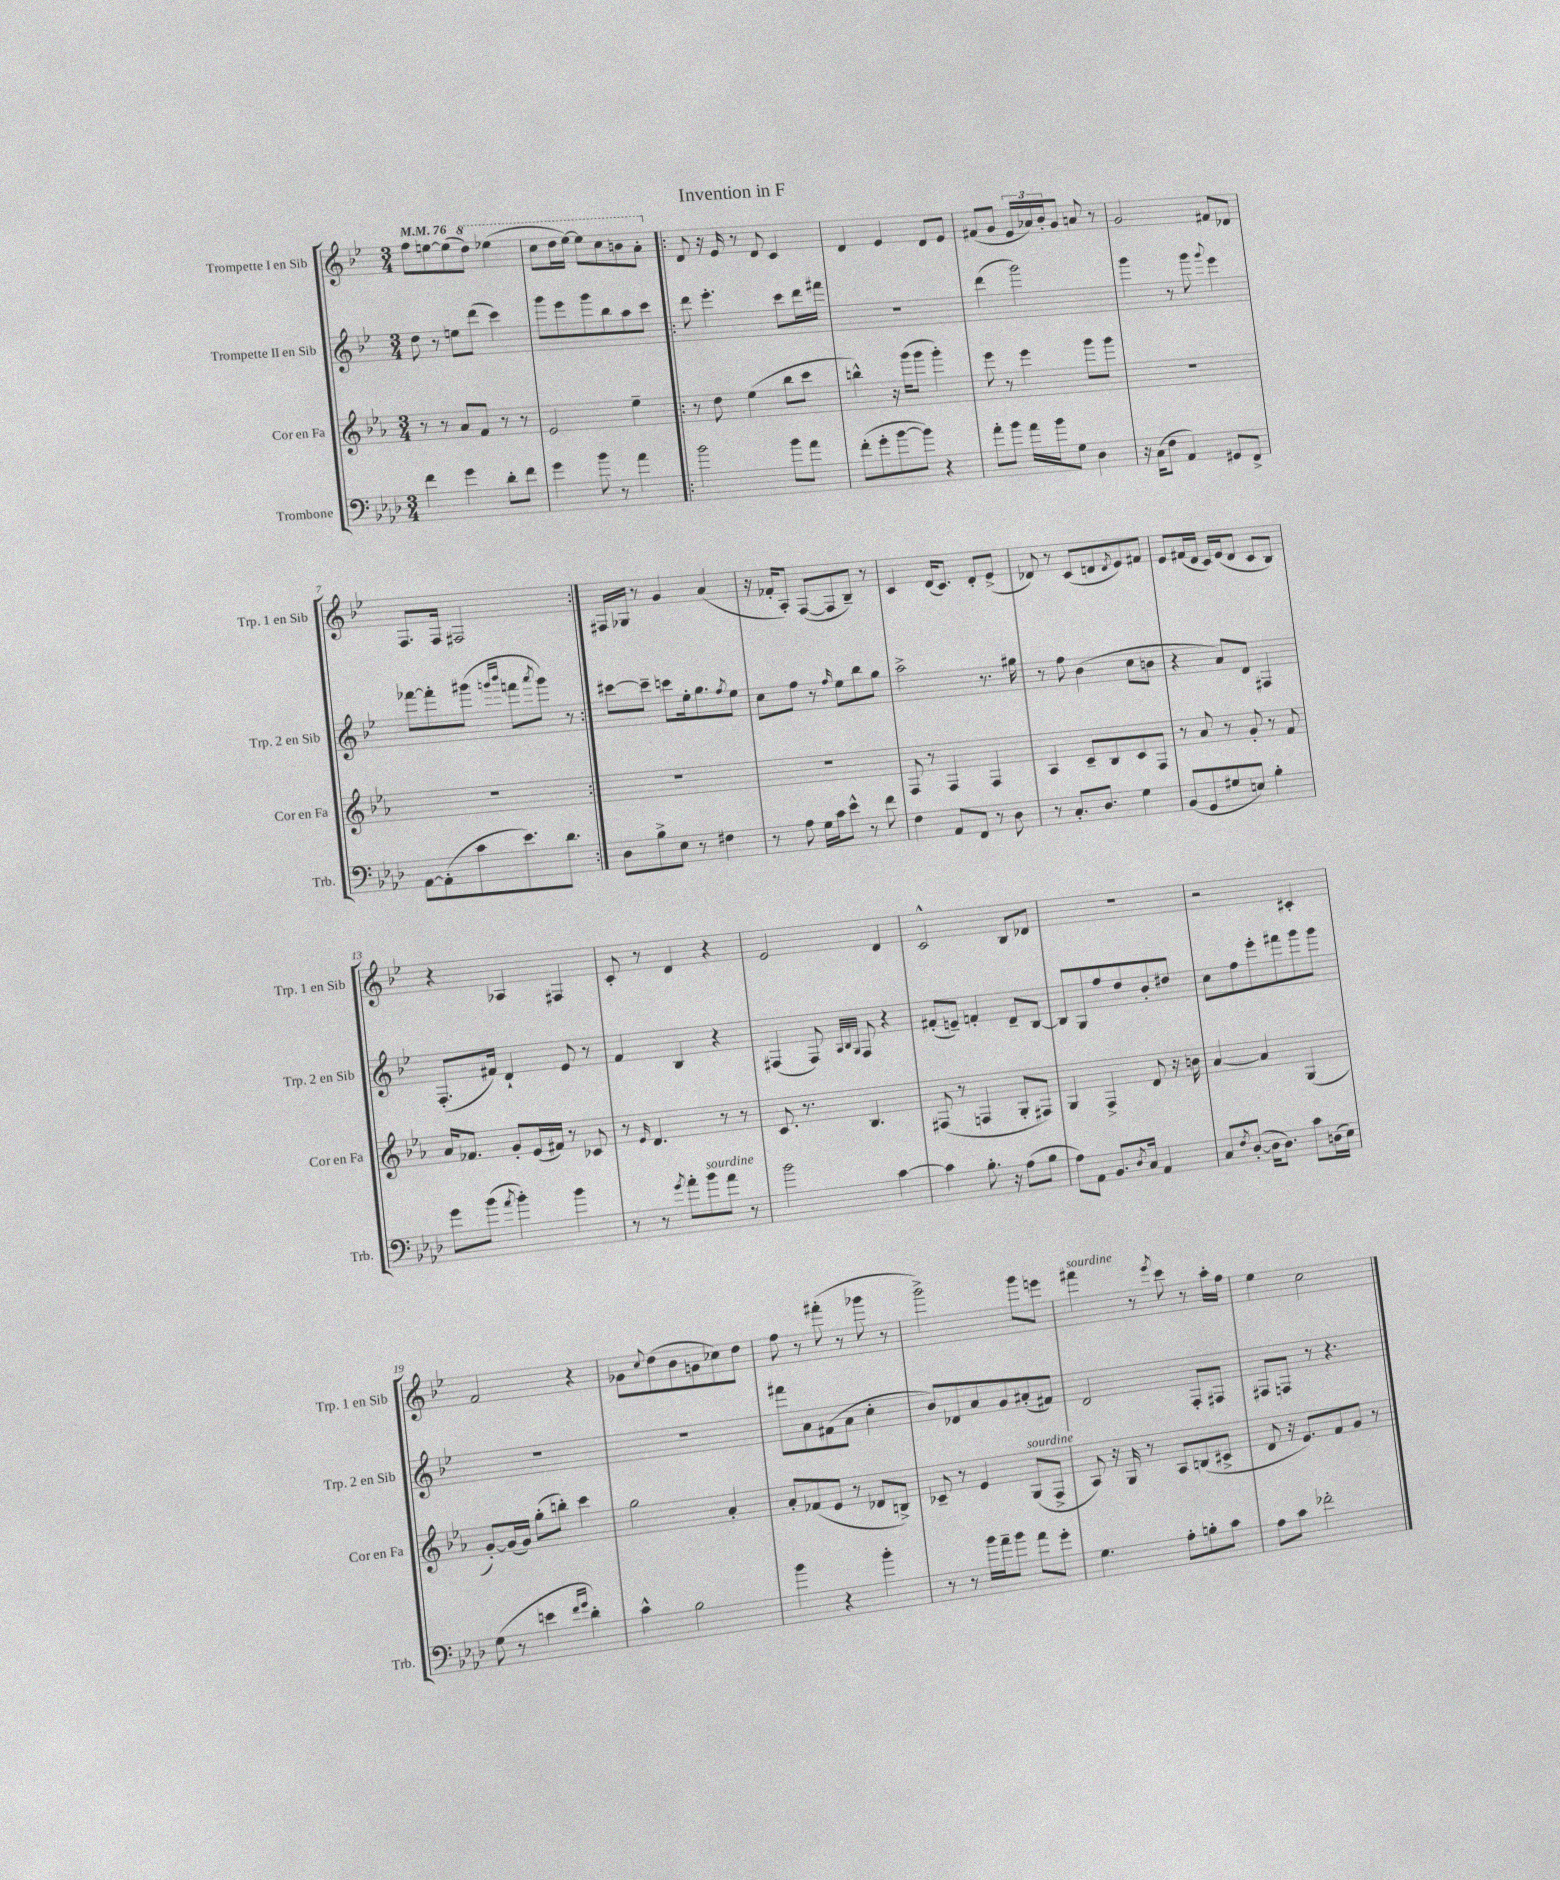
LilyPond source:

\header { title = "Invention in F" }
<<
\new StaffGroup <<
\new Staff = "s0" \with { instrumentName = "Trompette I en Sib" shortInstrumentName = "Trp. 1 en Sib" } {
    \clef treble \key bes \major \numericTimeSignature \time 3/4 \tempo 4 = 76
    f''8 e''8~ e''8( \ottava #1 d'''8) ees'''!4( |
    c'''8 d'''16 ees'''16~) ees'''8 c'''8 b''8 a''8-. \ottava #0 |
    \repeat volta 2 { d'8 r16 ees'16 r8 d'8 c'4 |
    d'4 ees'4 d'8 ees'8 |
    fis'8( g'8 \tuplet 3/2 { ees'16 aes'16) bes'16-. } g'8 a'8 r8 |
    g'2 fis'8 des'8 |
    f8. f16 fis2 | }
    fis16 ges16 r8 g'4 a'4( |
    r16 fes'16-. a8-.) f8~( f8 bes8--) r8 |
    c'4 d'16( c'8.) d'8-. ees'8->( |
    des'8) r8 c'8( d'8 \acciaccatura { d'8 } ees'8) fis'8 |
    ees'8 fis'16( d'16 c'16) ees'16( d'8 c'8 bes8) |
    r4 aes4 fis4 |
    c'8-. r8 d'4 r4 |
    ees'2 d'4 |
    c'2-^ bes8 des'8 |
    R2. |
    r2 cis'4-. |
    f'2 r4 |
    ges'8 \appoggiatura { c''8 } d''8( bes'8 g'8 ces''8) d''8 |
    f''8 r8 fis'''8-.( r8 ges'''8 r8 |
    g'''2->) g'''8 e'''8 |
    fis'''4^\markup { \italic "sourdine" } r8 \acciaccatura { ees'''8 } c'''8 r8 a''16-. f''16 |
    ees''4 c''2 \bar "|." |
}
\new Staff = "s1" \with { instrumentName = "Trompette II en Sib" shortInstrumentName = "Trp. 2 en Sib" } {
    \clef treble \key bes \major \numericTimeSignature \time 3/4
    d''8 r8 e''8 d'''8( c'''4) |
    g'''8 ees'''8 g'''8 bes''8 a''8 c'''8 |
    \repeat volta 2 { d'''8 ees'''4.-. c'''8 d'''16 fis'''16 |
    R2. |
    d'''4( g'''2) |
    g'''4 r8 g'''8 \appoggiatura { g'''8 } ees'''4 |
    fes'''8~ fes'''8-. gis'''8( \grace { g'''16 bes'''16 } f'''8 \acciaccatura { a'''8 } g'''8) r8 | }
    cis'''8~ cis'''8-- c'''8 ees''16-. g''8. \acciaccatura { f''8 } ees''8 |
    c''8 f''8 r8 \grace { f''16 } ees''8 bes''8 g''8 |
    a''2-> r8. gis''16 |
    r8 f''8 bes'4( c''8 b'8 |
    r4 a'8) d'8 fis4 |
    f8.-.( fis'16) d'4-! ees'8 r8 |
    f'4 bes4 r4 |
    fis4( fis8) \grace { a32 bes32 g32 } fis8 r4 |
    fis'8-.( e'8--) f'4-. d'8-- bes8~ |
    bes8 g8 f''8 d''8 bes'8-. dis''8 |
    c''8 f''8 ees'''8-. fis'''8 g'''8 g'''8 |
    R2. |
    R2. |
    fis'''8 a'8 fis'8( a'8 c''4-. |
    bes'8) des'8 a'8 g'8 ais'8-.( fis'8) |
    d'2 f8-. fis8 |
    fis8 f8 r8 r4. \bar "|." |
}
\new Staff = "s2" \with { instrumentName = "Cor en Fa" shortInstrumentName = "Cor en Fa" } {
    \clef treble \key ees \major \numericTimeSignature \time 3/4
    r8 r8 aes'8 f'8 r8 r8 |
    ees'2 ees''4-- |
    \repeat volta 2 { r8 d''8 ees''4( bes''8 c'''8 |
    b''4-^) r16 g'''16( g'''8 g'''4-.) |
    ees'''8 r8 ees'''4 g'''8 g'''8 |
    R2. |
    R2. | }
    R2. |
    R2. |
    f8 r8 f4 f4 |
    aes4 c'8-- bes8 c'8 f8 |
    r8 aes'8 r8 g'8-. r8 f'8 |
    aes'16 fes'8. g'8-. ees'16( fis'16) r8 ces'8 |
    r8 \grace { ees'16 } d'4. r8 r8 |
    c'8. r8. bes4. |
    fis8( r8 f4 g8-. fis8) |
    g4 f4-> d'8 r16 b'16 |
    aes'4~ aes'4 g4( |
    g'8~-.) g'16( g'16) g''8-.( b''8-.) c'''4 |
    g''2 aes'4-. |
    aes'8-. fes'8( ees'8 r8 des'8 b8->) |
    ces'8-- r8 ees'4 g8^\markup { \italic "sourdine" }( f8-> |
    aes8) r16 g16 r8 aes8 b8( cis'8-> |
    d'8 r16 ees'8.) f'8 g'8 r8 \bar "|." |
}
\new Staff = "s3" \with { instrumentName = "Trombone" shortInstrumentName = "Trb." } {
    \clef bass \key aes \major \numericTimeSignature \time 3/4
    f'4 g'4 des'8-. f'8 |
    g'4 bes'8 r8 aes'4 |
    \repeat volta 2 { bes'2 bes'8 aes'8 |
    f'8-.( g'8-. bes'8~ bes'8) r4 |
    aes'8-. bes'8 aes'16 bes'16 g8 des4 |
    r16 c16( f8 aes,4) gis,8 f,8-> |
    aes,8~ aes,8-.( c'8 ees'8.) des'8. | }
    des8 bes8-> ees8 r8 fis4 |
    r8 aes8 g16 c'16 ees'8-^ r8 f'8 |
    f4 aes,8 f,8 r8 des8 |
    r8 c8.-. des8. g4 |
    bes,8( g,8 gis8 e8) bes4-. |
    g'8 bes'8( \acciaccatura { aes'8 } bes'4-.) bes'4 |
    r8 r8 \acciaccatura { g'8 } aes'8-. bes'8^\markup { \italic "sourdine" } aes'8 r8 |
    bes'2 c'4~ |
    c'4 bes8.-. r16 aes8( bes8 |
    aes8) aes,8 bes,8. \acciaccatura { des8 } c16 aes,4 |
    c8 \acciaccatura { f8 } des8~-.( des16 des8.) c'8 d16( ees16) |
    g8( r8 e'4 \grace { f'16 g'16 } des'4-.) |
    c'4-^ bes2 |
    bes'4 r4 bes'4-. |
    r8 r8 bes'16 aes'16-- bes'8 aes'8 g'8-. |
    g4. aes8-. b8-. c'8 |
    aes8 c'8 fes'2-. \bar "|." |
}
>>
>>
